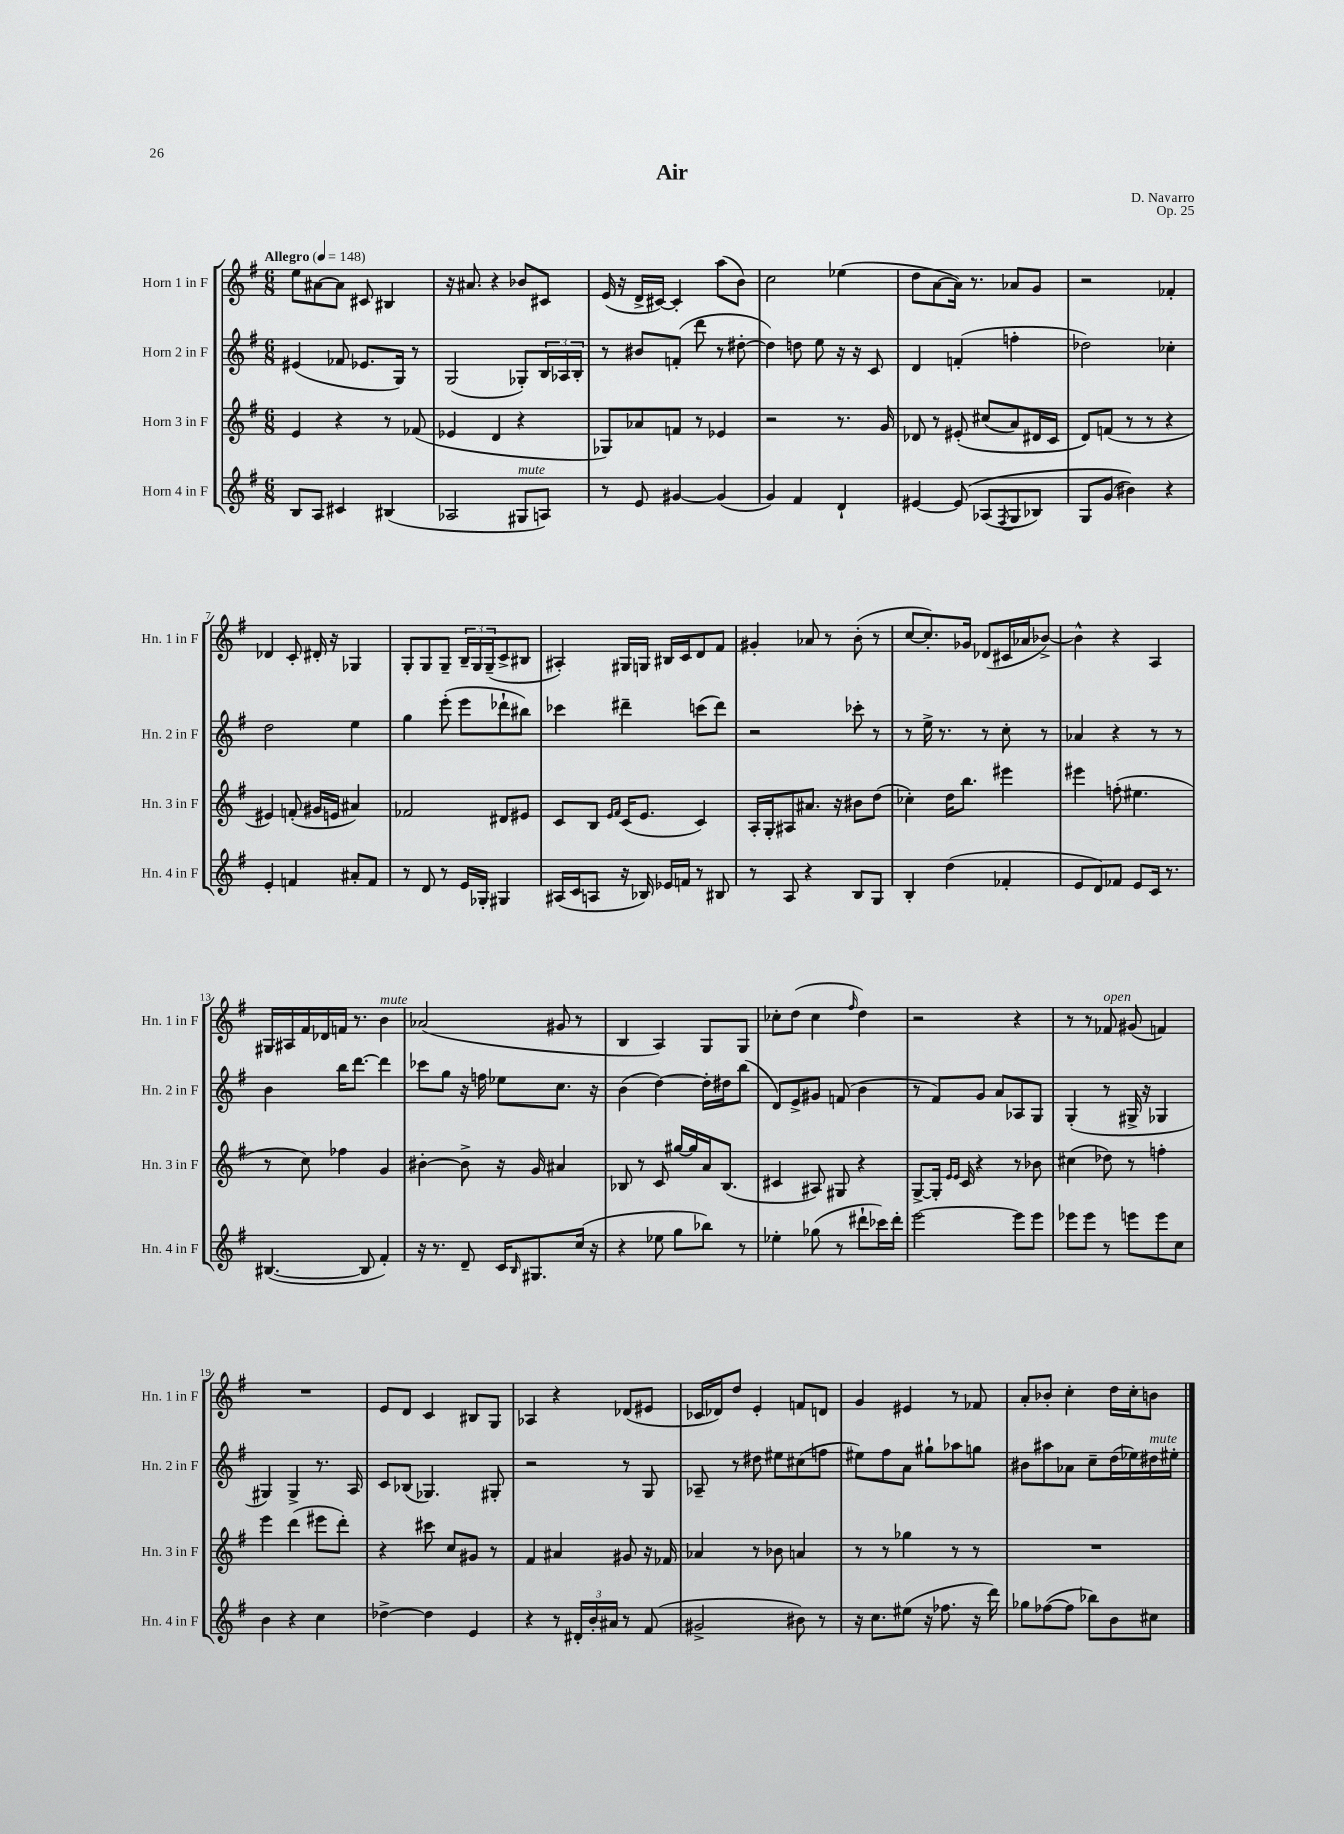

**kern	**kern	**kern	**kern
*staff4	*staff3	*staff2	*staff1
*clefG2	*clefG2	*clefG2	*clefG2
*k[f#]	*k[f#]	*k[f#]	*k[f#]
*M6/8	*M6/8	*M6/8	*M6/8
*MM148	*MM148	*MM148	*MM148
8B	4e	(4e#	8ee
8A	.	.	[8a#
4c#	4r	8f-	8a#]
.	.	8.e-	8c#
(4B#	8r	.	4B#
.	.	16G)	.
.	(8f-	8r	.
=	=	=	=
2A-	4e-	(2G	16r
.	.	.	8.a#
.	4d	.	4r
8G#	4r	8G-')	8b-
8A)	.	24B	8c#
.	.	24A-	.
.	.	24B'	.
=	=	=	=
8r	8G-)	8r	(16e
.	.	.	16r
8e	8a-	8b#	16d^
.	.	.	[16c#)
[4g#	8f	(8f'	4c#']
.	8r	8ddd	.
(4g#]	4e-	8r	(8aa
.	.	[8dd#'	8b)
=	=	=	=
4g)	2r	4dd#])	2cc
4f#	.	8dd	.
.	.	8ee	.
4d`	8.r	16r	(4ee-
.	.	16r	.
.	.	8c	.
.	16g	.	.
=	=	=	=
[4e#	8d-	4d	8dd
.	8r	.	[8a
&(8e#]	&(8e#'	(4f'	16a])
.	.	.	8.r
(8A-	(8cc#	.	.
8qF#	.	.	.
8G	8a)	4ff'	8a-
8B-)	16d#	.	8g
.	16c	.	.
=	=	=	=
8G	8d&)	2dd-)	2r
(8g	(8f	.	.
4b#)&)	8r	.	.
.	8r	.	.
4r	4r	4cc-'	4f-'
=	=	=	=
4e'	4e#)	2dd	4d-
4f	(8f'	.	8c'
.	16g#	.	16d#'
.	16e	.	16r
8a#'	4a#)	4ee	4G-
8f	.	.	.
=	=	=	=
8r	2f-	4gg	8G'
8d	.	.	8G
8r	.	(8eee'	8G~
16e	.	8eee	24B~
.	.	.	24G
16G-'	.	.	.
.	.	.	(24G~
4G#	8d#	8ddd-`	8c^
.	8e#	8bb#)	8B#
=	=	=	=
(16A#	8c	4ccc-	4A#')
16c	.	.	.
8A	8B	.	.
.	16qqe	.	.
.	16qqf#	.	.
16r	(16c	4ddd#~	16G#
16B-)	8.e	.	16G
16e-	.	.	16B#
16f	.	.	16c
8r	4c)	(8ccc	8d
8B#	.	8ddd#)	8f#
=	=	=	=
8r	16A'	2r	4g#'
.	16G'	.	.
8A	8A#	.	.
4r	8.a#	.	8a-
.	.	.	8r
.	16r	.	.
8B	8b#	8ccc-'	(8b'
8G	(8dd	8r	8r
=	=	=	=
4B'	4cc-')	8r	[8cc
.	.	16ee^	8.cc'])
.	.	8.r	.
(4dd	16dd	.	.
.	8.bb	.	16g-
.	.	8r	(8d-
4f-'	4eee#	8cc'	16c#
.	.	.	16a-
.	.	8r	[8b-^)
=	=	=	=
8e	4eee#	4a-	4b-^^]
8d)	.	.	.
8f-	(8ff'	4r	4r
8e	4.ee#	.	.
16c	.	8r	4A
8.r	.	.	.
.	.	8r	.
=	=	=	=
([4.B#	8r	4b	16G#
.	.	.	16A#
.	8cc)	.	16f#
.	.	.	16d-
.	4ff-	16bb	16f
.	.	[8.ddd	8.r
8B#]	.	.	.
4f#')	4g	4ddd]	4b
=	=	=	=
16r	[4b#'	8ccc-	(2a-
8.r	.	.	.
.	.	8gg	.
8d~	8b#^]	16r	.
.	.	16ff	.
16c	16r	8ee-	.
16qqB	.	.	.
8.G#	16g	.	.
.	4a#	8.cc	8g#
(16cc	.	.	8r
16r	.	16r	.
=	=	=	=
4r	8B-	(4b	4B
.	8r	.	.
8ee-	8c	[4dd)	4A)
8gg	[16gg#	.	.
.	16gg#]	.	.
8bb-)	16a	16dd']	8G
.	(8.B-	16dd#	.
8r	.	(8bb	8G
=	=	=	=
4ee-'	4c#	8d)	8cc-'
.	.	8e^	(8dd
(8gg-	8A#)	8g#	4cc-
8r	8G#	(8f	.
.	.	.	16qqff#
8ddd#`	4r	4b	4dd)
16ccc-)	.	.	.
16ddd#'	.	.	.
=	=	=	=
[2eee	[8G^	8r	2r
.	16G']	8f#)	.
.	16qqe	.	.
.	16qqe	.	.
.	16c	.	.
.	4r	8g	.
.	.	8a	.
8eee]	8r	8A-	4r
8eee	8b-	8G	.
=	=	=	=
8eee-	(4cc#	(4G'	8r
8eee-	.	.	8r
8r	8dd-)	8r	8f-
8eee	8r	16G#^	(8g#
.	.	16r	.
8eee	4ff'	4G-	4f)
8cc	.	.	.
=	=	=	=
4b	4eee	4G#)	2.r
4r	(4ddd	4G#^	.
4cc	8eee#	8.r	.
.	8ddd')	.	.
.	.	16A	.
=	=	=	=
[4dd-^	4r	8c	8e
.	.	(8B-	8d
4dd-]	8ccc#	4.G-)	4c
.	8cc	.	.
4e	8g#	.	8B#
.	8r	8G#'	8G
=	=	=	=
4r	4f#	2r	4A-
8r	4a#	.	4r
24d#'	.	.	.
24b'	.	.	.
24a#	.	.	.
8r	8g#	8r	(8d-
(8f#	16r	8G	8e#
.	16f-	.	.
=	=	=	=
2g#^	4a-	8A-~	16c-
.	.	.	16d-)
.	.	8r	8dd
.	8r	8dd#	4e'
.	8b-	8ee#	.
8b#)	4a	(8cc#	8f
8r	.	8ff	8d
=	=	=	=
16r	8r	8ee#)	4g
8.cc	.	.	.
.	8r	8ff#	.
(8ee#	4gg-	8a	4e#
16r	.	8gg#`	.
8.ff-	.	.	.
.	8r	8aa-	8r
16r	8r	8gg	8f-
16ddd)	.	.	.
=	=	=	=
8gg-	2.r	8b#	8a'
([8ff-	.	8aa#	8b-'
8ff-]	.	8a-	4cc'
8bb-)	.	8cc~	.
8b	.	(16dd	16dd
.	.	16ee-)	16cc'
8cc#	.	16dd#	8b
.	.	16ee#'	.
==	==	==	==
*-	*-	*-	*-
